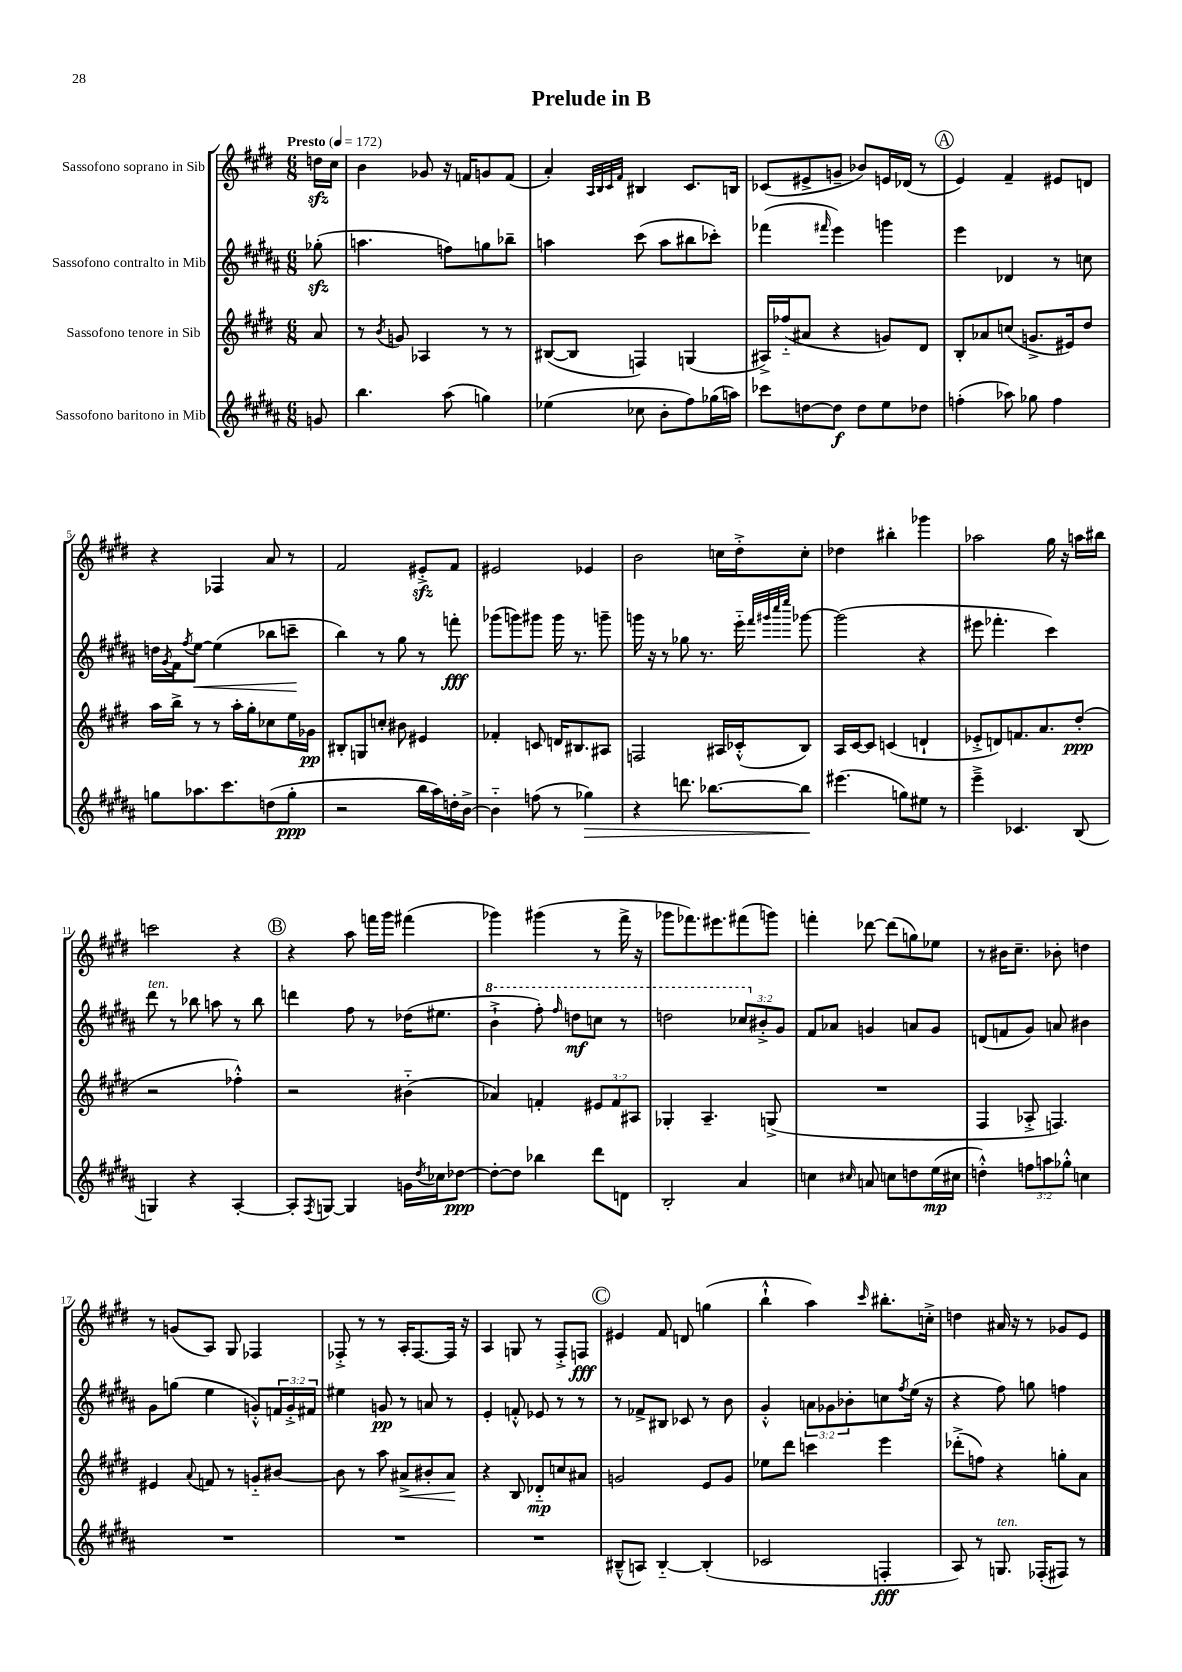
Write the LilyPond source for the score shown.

\header { title = "Prelude in B" }
<<
\new StaffGroup <<
\new Staff = "s0" \with { instrumentName = "Sassofono soprano in Sib" } {
    \clef treble \key e \major \numericTimeSignature \time 6/8 \partial 8 \tempo "Presto" 4 = 172
    d''16\sfz cis''16 |
    b'4 ges'8 r16 f'16 g'8 f'8( |
    a'4-.) \grace { a32 b32 cis'32 fis'32 } bis4 cis'8. b16 |
    ces'8( eis'8-> g'8-- bes'8) e'16 des'16( r8 |
    \mark \markup { \circle "A" } e'4) fis'4-- eis'8 d'8 |
    r4 fes4 a'8 r8 |
    fis'2 eis'8-.->\sfz fis'8 |
    eis'2 ees'4 |
    b'2 c''16 dis''16-.-> c''8-. |
    des''4 bis''4-. ges'''4 |
    aes''2 gis''16 r16 a''16 bis''16 |
    c'''2 r4 |
    \mark \markup { \circle "B" } r4 a''8 f'''16 gis'''16 fis'''4( |
    ges'''4) gis'''4( r8 fis'''16-> r16 |
    ges'''8 fes'''8.) eis'''8. fis'''8( g'''8) |
    f'''4-. des'''8~ des'''8( g''8) ees''8 |
    r8 bis'16 cis''8.-- bes'8-. d''4 |
    r8 g'8( a8) gis8 fes4 |
    fes8-.-> r8 r8 a16-. fes8.~ fes16 r16 |
    a4 g8 r8 fis8-.-> f8\fff |
    \mark \markup { \circle "C" } eis'4 fis'8 d'8 g''4( |
    b''4-!-^ a''4) \grace { cis'''16 } bis''8.-. c''16-.-> |
    d''4 ais'16 r16 r8 ges'8 e'8 \bar "|." |
}
\new Staff = "s1" \with { instrumentName = "Sassofono contralto in Mib" } {
    \clef treble \key b \major \numericTimeSignature \time 6/8 \override Staff.TupletNumber.text = #tuplet-number::calc-fraction-text \partial 8
    ges''8-.\sfz( |
    a''4. f''8) g''8 bes''8-- |
    a''4 cis'''8( a''8 bis''8 ces'''8-.) |
    fes'''4( \grace { fis'''16 } e'''4) g'''4 |
    \mark \markup { \circle "A" } e'''4 des'4 r8 c''8 |
    d''16 \acciaccatura { gis'8 } fis'16 \acciaccatura { fis''8 } e''8~\< e''4( bes''8 c'''8--\! |
    b''4) r8 gis''8 r8 f'''8-.\fff |
    ges'''8( g'''8) gis'''8 gis'''16 r8. g'''8-- |
    g'''16 r16 r8 ges''8 r8. e'''16-_ \grace { fis'''32 gis'''32 cis''''32 e''''32 } ges'''8~ |
    ges'''2( r4 |
    eis'''8 fes'''4.-. cis'''4) |
    dis'''8^\markup { \italic "ten." } r8 bes''8 a''8 r8 bes''8 |
    \mark \markup { \circle "B" } d'''4 fis''8 r8 des''16( eis''8. |
    \ottava #1 b''4-!-> fis'''8-.) \grace { fis'''16 } d'''8\mf c'''8 r8 |
    d'''2 \tuplet 3/2 { ces'''8 \ottava #0 bis'8-.-> gis'8 } |
    fis'8 aes'8 g'4 a'8 g'8 |
    d'8( f'8 gis'8) a'8 bis'4 |
    gis'8 g''8( e''4 g'8-.-^) \tuplet 3/2 { f'16 g'16-.-> fis'16 } |
    eis''4 g'8\pp r8 a'8 r8 |
    e'4-. f'8-.-^ ees'8 r8 r8 |
    \mark \markup { \circle "C" } r8 fes'8-> bis8 ces'8 r8 b'8 |
    gis'4-.-^ \tuplet 3/2 { a'8 ges'8 bes'8-. } c''8 \acciaccatura { fis''8 } e''16( r16 |
    r4 fis''8) g''8 f''4 \bar "|." |
}
\new Staff = "s2" \with { instrumentName = "Sassofono tenore in Sib" } {
    \clef treble \key e \major \numericTimeSignature \time 6/8 \override Staff.TupletNumber.text = #tuplet-number::calc-fraction-text \partial 8
    a'8 |
    r8 \acciaccatura { b'8 } g'8 aes4 r8 r8 |
    bis8~( bis8 f4) g4( |
    ais16->) fes''16-_( ais'8 r4 g'8) dis'8 |
    \mark \markup { \circle "A" } b8-. aes'8 c''8( g'8.-> eis'16) dis''8 |
    a''16 b''16-> r8 r8 a''16-. gis''16-. ces''8 e''16 ges'16\pp |
    bis8-. g8 c''8-. bis'8 eis'4 |
    fes'4-. c'8 d'16 bis8. ais8 |
    f2 ais16 ces'16-.-^( b8) |
    a16 cis'16~ cis'8 c'4( d'4-! |
    ees'8-.-> d'8) f'8. a'8. dis''8-.\ppp( |
    r2 fes''4-.-^) |
    \mark \markup { \circle "B" } r2 bis'4-_( |
    aes'4) f'4-. \tuplet 3/2 { eis'8 f'8 ais8 } |
    ges4-. a4.-- g8->( |
    R2. |
    fis4 aes8-.-> f4.) |
    eis'4 \appoggiatura { a'8 } f'8 r8 g'8-_ bis'8~ |
    bis'8 r8 a''8 ais'8->\< bis'8-. ais'8\! |
    r4 b8 des'8-_\mp c''8 ais'8 |
    \mark \markup { \circle "C" } g'2 e'8 g'8 |
    ees''8 dis'''8 c'''4 e'''4 |
    des'''8-.->( f''8) r4 g''8-. a'8 \bar "|." |
}
\new Staff = "s3" \with { instrumentName = "Sassofono baritono in Mib" } {
    \clef treble \key b \major \numericTimeSignature \time 6/8 \override Staff.TupletNumber.text = #tuplet-number::calc-fraction-text \partial 8
    g'8 |
    b''4. ais''8( g''4) |
    ees''4( ces''8 b'8-. fis''8) ges''16( a''16) |
    ces'''8 d''8~ d''8\f d''8 e''8 des''8 |
    \mark \markup { \circle "A" } f''4-.( aes''8) ges''8 f''4 |
    g''8 aes''8. cis'''8. d''8( g''8-.\ppp |
    r2 b''16 ais''16) d''16-. b'16~-> |
    b'4-_ f''8( r8 ges''4\>) |
    r4 d'''8. bes''8.~ bes''8\! |
    eis'''4.( g''8) eis''8 r8 |
    e'''4---> ces'4. b8( |
    g4) r4 ais4~-. |
    \mark \markup { \circle "B" } ais8-. \acciaccatura { fis8 } g8~ g4 g'16 \acciaccatura { dis''8 } ces''16 des''8~\ppp |
    des''8~-. des''8 bes''4 dis'''8 d'8 |
    b2-. ais'4 |
    c''4 \grace { cis''16 } a'8 c''8 d''8 e''16\mp( cis''16 |
    d''4-.-^) \tuplet 3/2 { f''8 a''8 ges''8-.-^ } c''4 |
    R2. |
    R2. |
    R2. |
    \mark \markup { \circle "C" } bis8---^( a8) bis4~-_ bis4-.( |
    ces'2 f4-.\fff |
    ais8) r8 g8.^\markup { \italic "ten." } fes16-.( fis8) r8 \bar "|." |
}
>>
>>
